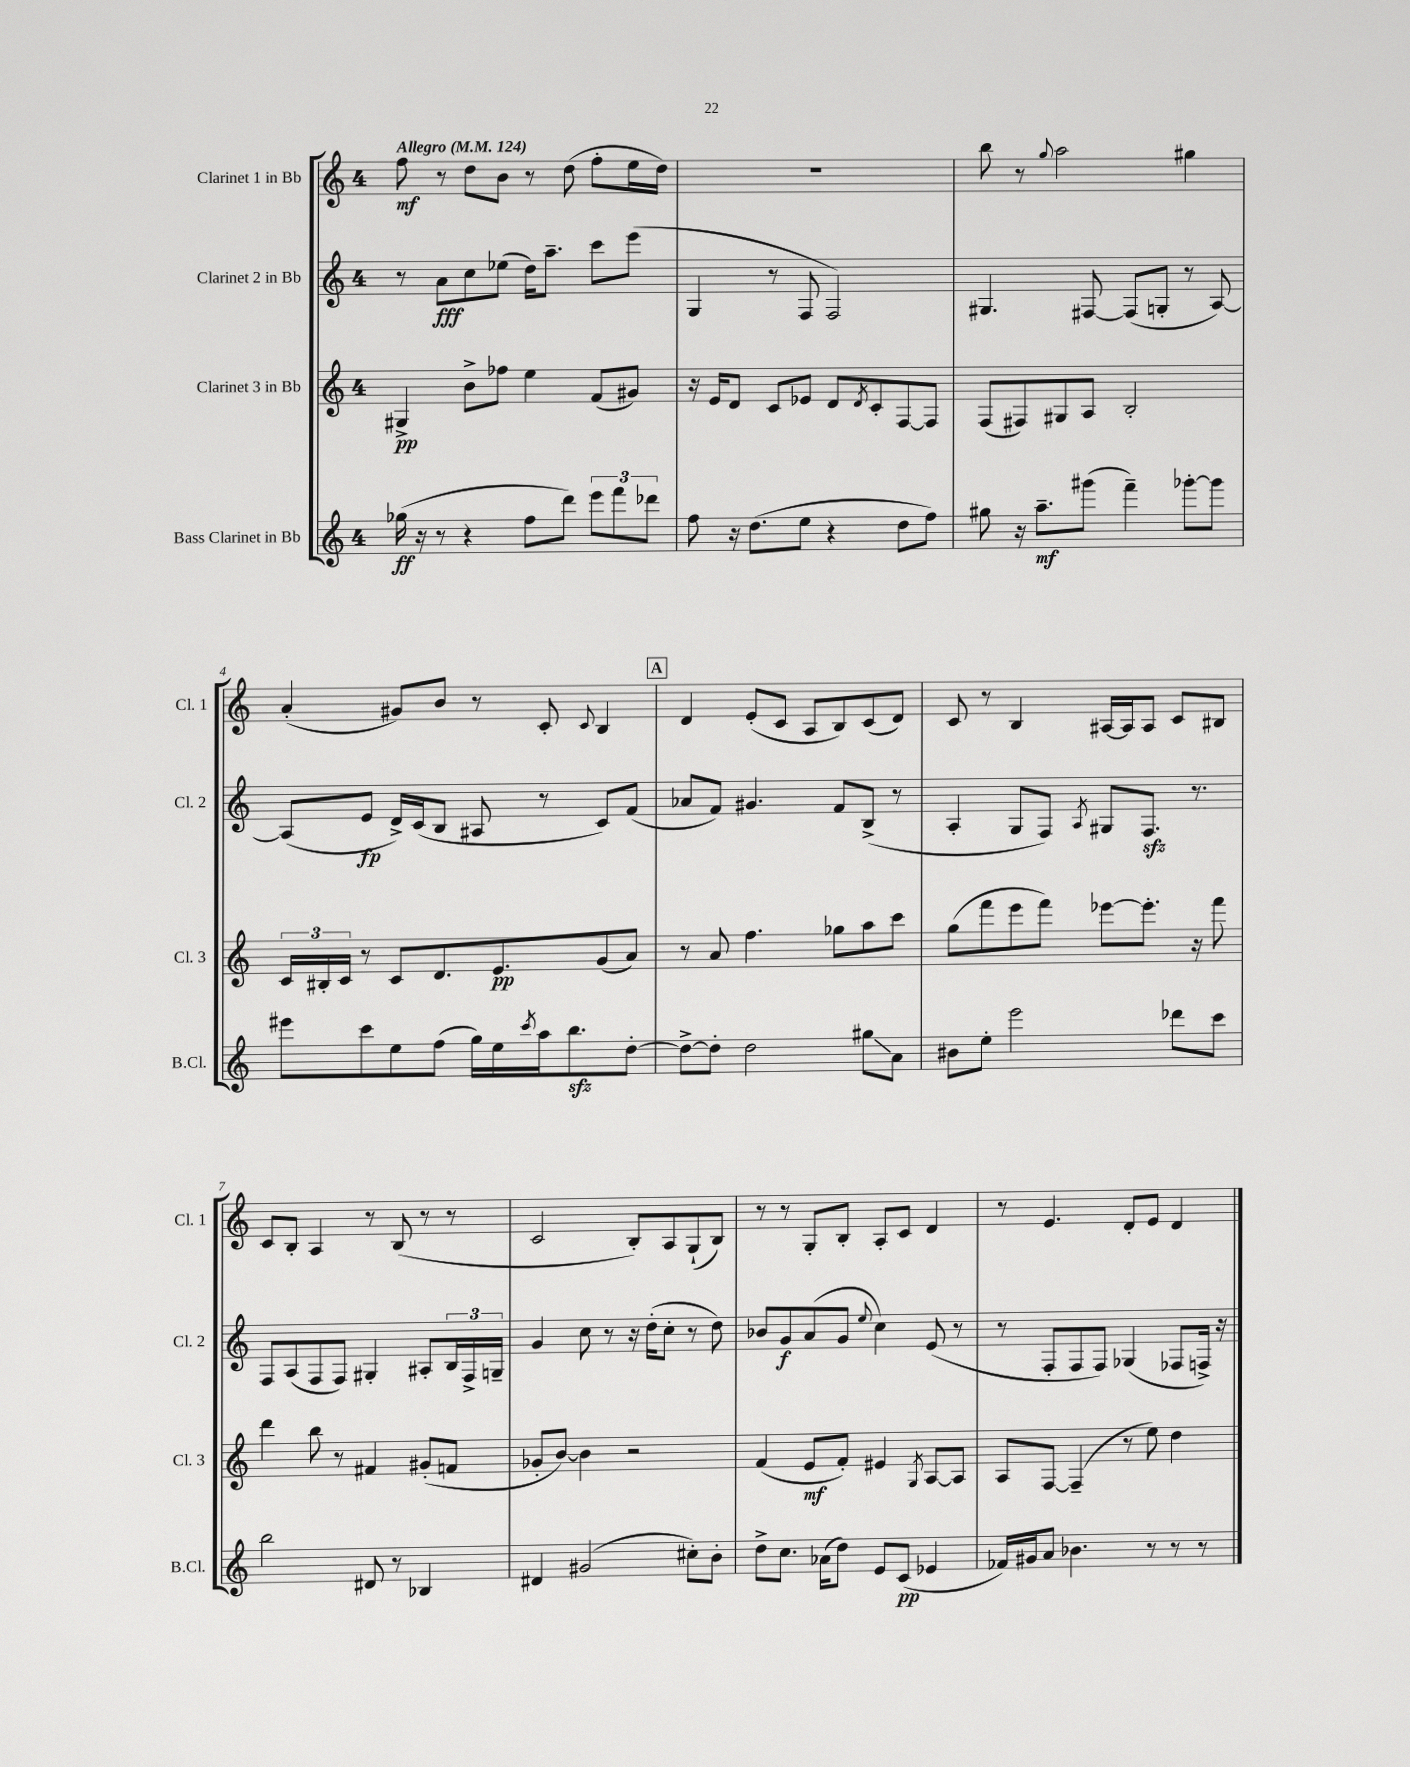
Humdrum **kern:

**kern	**kern	**kern	**kern
*staff4	*staff3	*staff2	*staff1
*clefG2	*clefG2	*clefG2	*clefG2
*k[]	*k[]	*k[]	*k[]
*M4/4	*M4/4	*M4/4	*M4/4
*MM124	*MM124	*MM124	*MM124
(16gg-	4G#^	8r	8ff
16r	.	.	.
8r	.	8a	8r
4r	8b^	8cc	8dd
.	8ff-	(8ee-	8b
8ff	4ee	16dd)	8r
.	.	8.aa~	.
8ddd)	.	.	(8dd
12eee	(8f	8ccc	8ff'
12fff	.	.	.
.	8g#)	(8eee	16ee
12ddd-	.	.	.
.	.	.	16dd)
=	=	=	=
8ff	16r	4G	1r
.	16e	.	.
16r	8d	.	.
(8.dd	.	.	.
.	8c	8r	.
8ee	8e-	8F	.
4r	8d	2F)	.
.	8qd	.	.
.	8c'	.	.
8dd	[8F	.	.
8ff)	8F]	.	.
=	=	=	=
8gg#	(8F	4.G#	8bb
16r	8F#)	.	8r
8.aa~	.	.	.
.	.	.	8qqgg
.	8G#	.	2aa
(8ggg#	8A	[8F#	.
4fff~)	2B'	(8F#]	.
.	.	8G'	.
[8ggg-'	.	8r	4gg#
8ggg-]	.	[8A)	.
=	=	=	=
8eee#	24c	(8A]	(4a'
.	24B#'	.	.
.	24c	.	.
8ccc	8r	8e	.
8ee	8c	16d^)	8g#)
.	.	(16c	.
(8ff	8.d	8B	8b
16gg)	.	8A#	8r
16ee	8.e	.	.
8qccc	.	.	.
16aa	.	8r	8c'
8.bb	.	.	.
.	.	.	8qqc
.	(8g	8c)	4B
[8dd'	8a)	(8f	.
=	=	=	=
8dd^_	8r	8a-	4d
8dd']	8a	8f)	.
2dd	4.ff	4.g#	(8e'
.	.	.	8c
.	.	.	8A
.	8gg-	8f	8B)
8gg#	8aa	(8B^	(8c
8a	8ccc	8r	8d)
=	=	=	=
8b#	(8gg	4A'	8c
8ee'	8fff	.	8r
2eee	8eee	8G	4B
.	8fff)	8F)	.
.	.	8qA	.
.	[8eee-	8G#	[16A#
.	.	.	16A#]
.	8.eee-']	8.F	8A#
8ddd-	.	.	8c
.	16r	8.r	.
8ccc	8fff	.	8B#
=	=	=	=
2bb	4ddd	8F	8c
.	.	(8A	8B'
.	8bb	8F	4A
.	8r	8F)	.
8d#	4f#	4G#'	8r
8r	.	.	(8B
4B-	(8g#'	8A#'	8r
.	8f	24B	8r
.	.	24F^	.
.	.	24G~	.
=	=	=	=
4d#	8g-'	4g	2c
.	[8b)	.	.
(2g#	4b]	8cc	.
.	.	8r	.
.	2r	16r	8B')
.	.	(16dd'	.
.	.	8cc'	8A
8cc#')	.	8r	(8G`
8b'	.	8dd)	8B)
=	=	=	=
8dd^	(4f	8b-	8r
8.cc	.	8g	8r
.	8e	(8a	8G'
(16a-	.	.	.
8dd)	8f')	8g	8B'
.	.	8qqee	.
8e	4e#	4cc)	8A'
(8c	.	.	8c
.	8qG	.	.
4e-	[8A	(8e	4d
.	8A]	8r	.
=	=	=	=
16f-)	8A	8r	8r
16g#	.	.	.
8a	[8F	8F'	4.e
4.b-	(4F~]	8F	.
.	.	8F)	.
.	8r	(4G-	8d'
8r	8ee)	.	8e
8r	4dd	8F-	4d
8r	.	16F^)	.
.	.	16r	.
==	==	==	==
*-	*-	*-	*-
